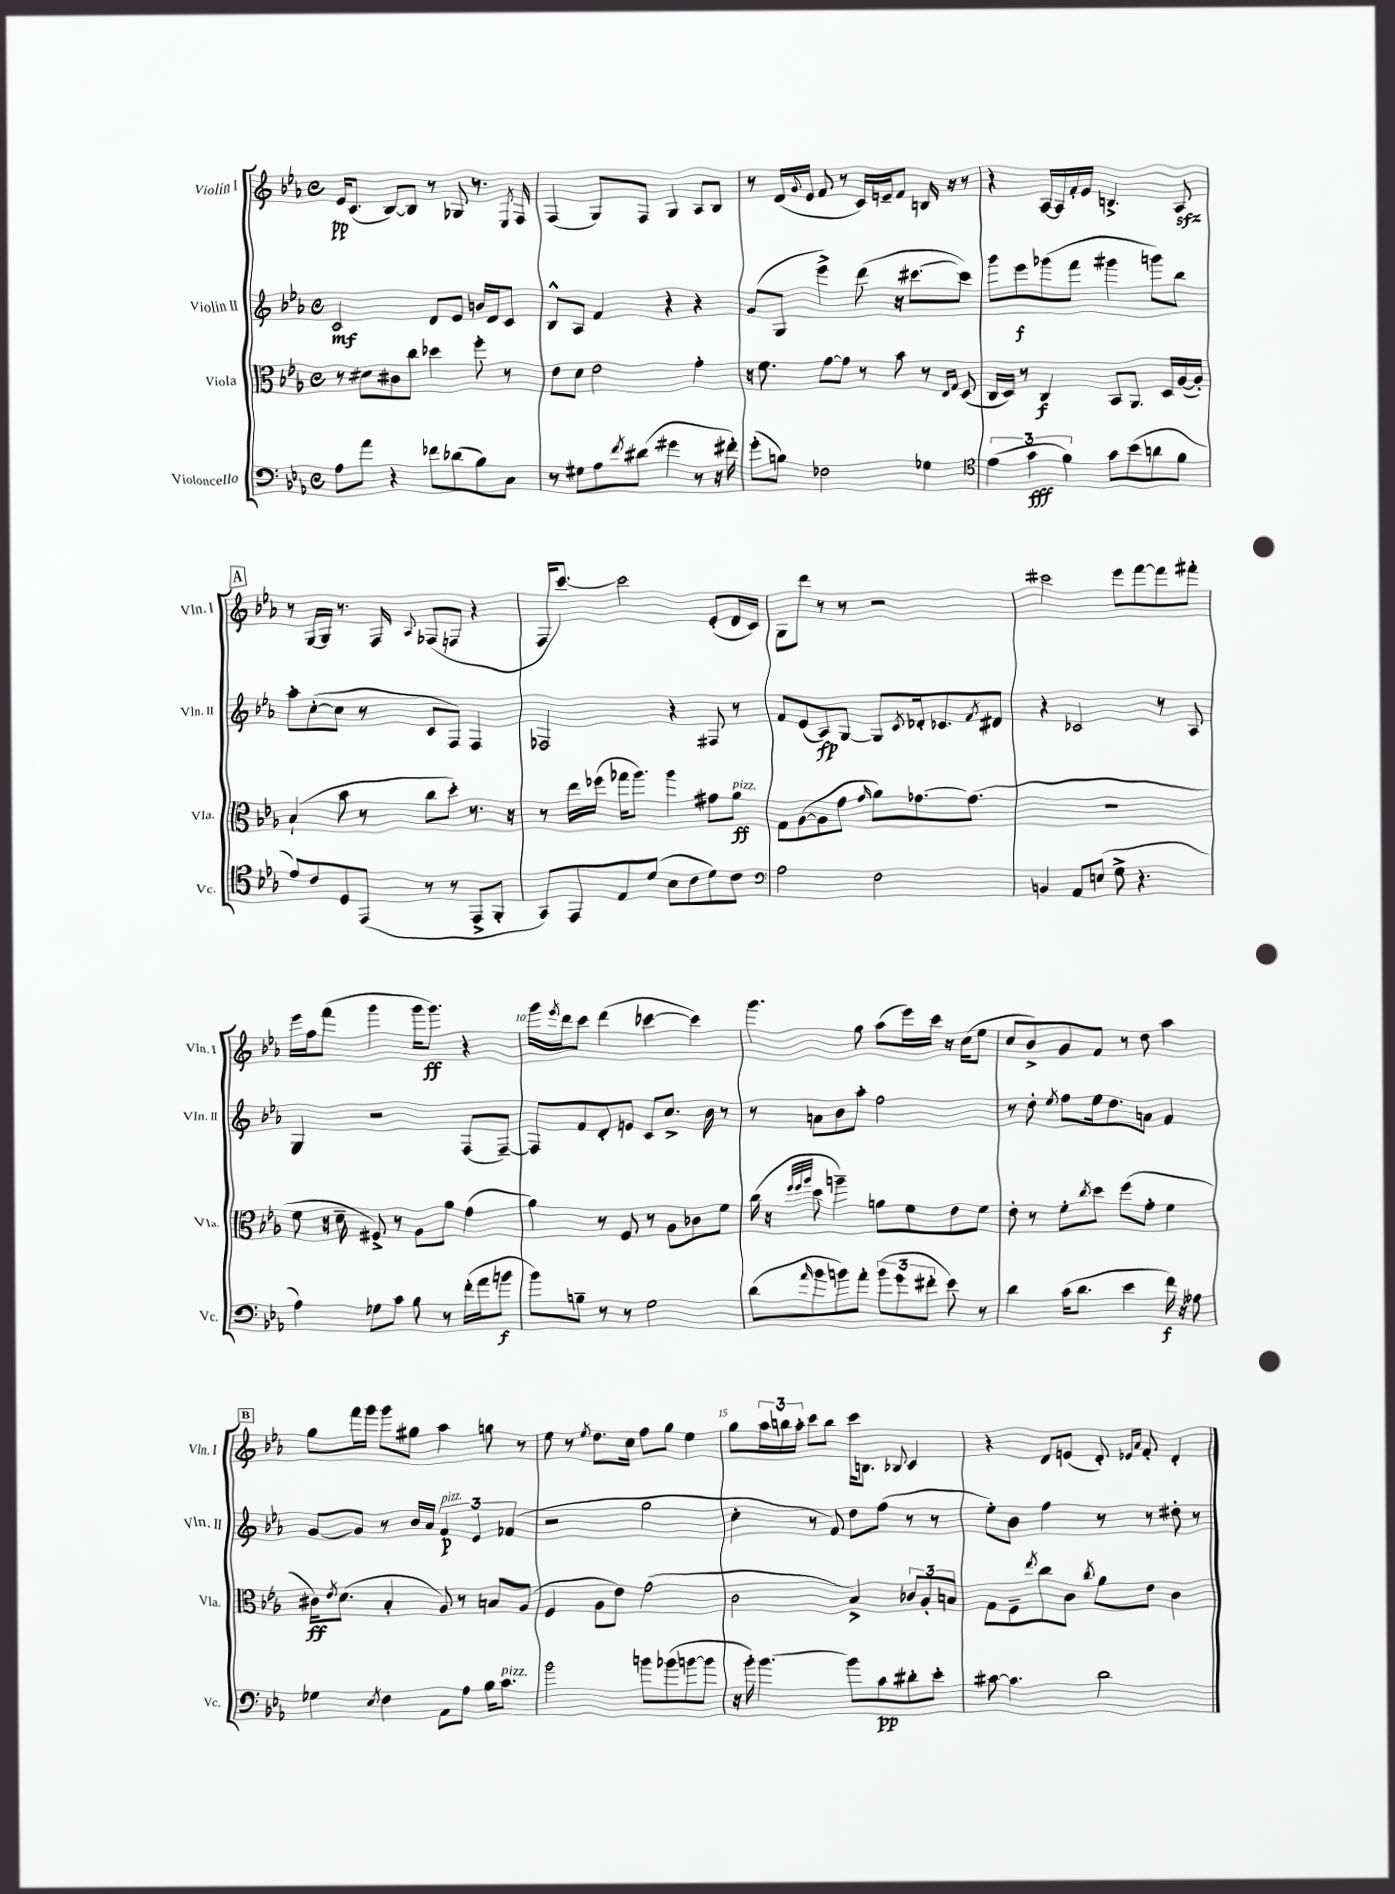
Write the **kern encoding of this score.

**kern	**kern	**kern	**kern
*staff4	*staff3	*staff2	*staff1
*clefF4	*clefC3	*clefG2	*clefG2
*k[b-e-a-]	*k[b-e-a-]	*k[b-e-a-]	*k[b-e-a-]
*M4/4	*M4/4	*M4/4	*M4/4
*met(c)	*met(c)	*met(c)	*met(c)
8A-	8r	2c	16e-
.	.	.	(8.c
8a-	8d#	.	.
4r	8c#	.	[8B-)
.	8cc	.	8B-]
8f-	4dd-	8d	8r
(8d-	.	8e-	8G-
8B-)	8ff'	16b	8.r
.	.	16d	.
8C	8r	8c	.
.	.	.	8qE-
.	.	.	16F
=	=	=	=
8r	8e-	8B-^^	(4F
8G#	8d	8A-	.
8A-	2e-	4f	8G)
8qf	.	.	.
(8d#	.	.	8F
4g#	.	4r	4G
8r	4g'	4r	8A-
16r	.	.	8B-
16f#')	.	.	.
=	=	=	=
(8g'	16r	(8g	8r
.	8.f	.	.
8B)	.	8G	(16d
.	.	.	8qqg
.	.	.	16e-
2F-	[8g	4eee-^)	8f
.	8g]	.	8r
.	8r	(8ddd	16c)
.	.	.	16e~
.	8b-	16r	8f
.	.	[8.ccc#	.
4G-	8r	.	16B
.	.	.	16r
.	16qqE-	.	.
.	16qqG	.	.
.	(8D	8ccc#])	8r
=	=	=	=
*clefC4	*	*	*
(6e-	16C	8ggg	4r
.	16D)	.	.
.	8r	8eee-	.
6g	.	.	.
.	4C	(8ggg-	[16A-
.	.	.	16A-]
6f)	.	.	.
.	.	8fff	16f'
.	.	.	16e-
8g	8BB-	4ggg#	4.B^
(8b-	8.AA-	.	.
8a	.	8ggg)	.
.	16D	.	.
8f	([16A-	8bb-	8A-
.	16A-'])	.	.
=	=	=	=
8e-)	(4B-`	8aa-'	8r
8c	.	([8cc'	[16G
.	.	.	16G]
8D	8b-	8cc]	8.r
(8EE-	8r	8r	.
.	.	.	16F
.	.	.	8qqA-
8r	8cc	8c	(8F-
8r	8dd')	8F)	8F
8EE-^	8.r	4F	4r
8FF'	.	.	.
.	16r	.	.
=	=	=	=
8GG)	8r	2F-	16F
.	.	.	[8.ccc)
8EE-	16ee-	.	.
.	(16ff-	.	.
8E-	16gg-	.	2ccc]
.	8.aa-)	.	.
(8d	.	.	.
8B-	4aa-	4r	.
8c	.	.	.
8d)	8g#	8F#	(8e-'
8c	8a-	8r	16d
.	.	.	16c)
=	=	=	=
*clefF4	*	*	*
2A-	8G	8f	8G
.	([8A-	(8e-	8ddd
.	8A-]	8A-)	8r
.	8g	[8G	8r
.	16qqg	.	.
2F	8a-)	8G]	2r
.	.	8qc	.
.	[8.g-	16d-'	.
.	.	8.c-	.
.	(8.g-]	.	.
.	.	8qf	.
.	.	8d#	.
=	=	=	=
4BB	1r	4r	2ccc#
8AA-	.	2c-	.
(8E	.	.	.
8G^	.	.	8eee-
4.r	.	.	[8fff
.	.	8r	8fff]
.	.	8A-	8fff#'
=	=	=	=
4A-)	8f	4G	16eee-
.	.	.	16ff
.	16r	.	(8fff
.	16d~	.	.
8G-	8F#^)	2r	4ggg
8c	8r	.	.
8B-	8A-	.	16ggg
.	.	.	8.ggg)
8r	8a-	.	.
(16f'	(4g	(8F	4r
16a-	.	.	.
8b	.	[8F~)	.
=	=	=	=
8b-)	4a-)	8F]	16ggg
.	.	.	8qeee-
.	.	.	16ddd
8B~	.	8f	8ccc
8r	8r	8d'	(4ddd
8r	8F	8e	.
2G	8r	8c	[4ccc-
.	8A-	8.cc^	.
.	8c-	.	4ccc-])
.	.	16b-	.
.	8f	8r	.
=	=	=	=
(8d	(16cc	8r	4.ggg
.	16r	.	.
.	32qqff	.	.
.	32qqff	.	.
16qqa-	32qqaa-	.	.
8b-	8dd	8a	.
8b)	4aa~)	8b-	.
8a-'	.	8aa-'	8gg
(12b	8a	2ff	(8aa-
12g	.	.	.
.	8f	.	16eee-)
12f#'	.	.	.
.	.	.	16ccc
8e-)	8e-	.	16r
.	.	.	(16cc
8r	8f	.	8ee-
=	=	=	=
4d	8e-'	8r	8cc
.	8r	8dd'	8b-^)
.	.	8qee-	.
(16c	8f'	8ff	8g
8.d	.	.	.
.	8qcc	.	.
.	8dd	16ee-	8f
.	.	8.dd	.
4e-	(8ff	.	8r
.	8g'	8a	8dd
16f)	4f	4f	4aa-
16r	.	.	.
8A--	.	.	.
=	=	=	=
4G-	16c#)	[8g	8gg
.	8qe-	.	.
.	(8.d	.	.
.	.	8g]	16fff
.	.	.	16ggg
8qE-	.	.	.
4F	4B-'	8r	8ggg
.	.	16b-	8gg#
.	.	16a-	.
8AA-	8A-)	6f	4aa-
8A-	8r	.	.
.	.	6e-	.
16B-	8B	.	8gg
8.c	.	.	.
.	.	(6f-	.
.	(8A-	.	8r
=	=	=	=
2b-	4F	2r	8ee-
.	.	.	8r
.	.	.	8qee-
.	8A-	.	8.dd
.	8e-)	.	.
.	.	.	16cc
8b	(2g	2gg	8ff
(8b-	.	.	8gg
[8b	.	.	4ee-
8b]	.	.	.
=	=	=	=
16r	2c	4cc'	8gg
16b-')	.	.	.
[4.b-	.	.	24aa-
.	.	.	24bb
.	.	.	24aa-'
.	.	8r	8ccc
.	.	8f)	8bb
8b-]	4B-^)	8dd	16ccc
.	.	.	8.B
8c	.	(8ff	.
.	.	.	8qqB-
8d#'	12c-	8r	4c
.	12A-'	.	.
8e-'	.	8r	.
.	12B	.	.
=	=	=	=
[8c#	8G	8ee-')	4r
4.c#]	8F~	8b-	.
.	8qee-	.	.
.	8cc	4ff	8d
.	8c	.	(8e
.	8qcc	.	.
2d	8a-	8r	8d')
.	.	.	16qqe-
.	.	.	16qqa-
.	8e-	8r	8f'
.	4c	8dd#'	4d'
.	.	8r	.
==	==	==	==
*-	*-	*-	*-
